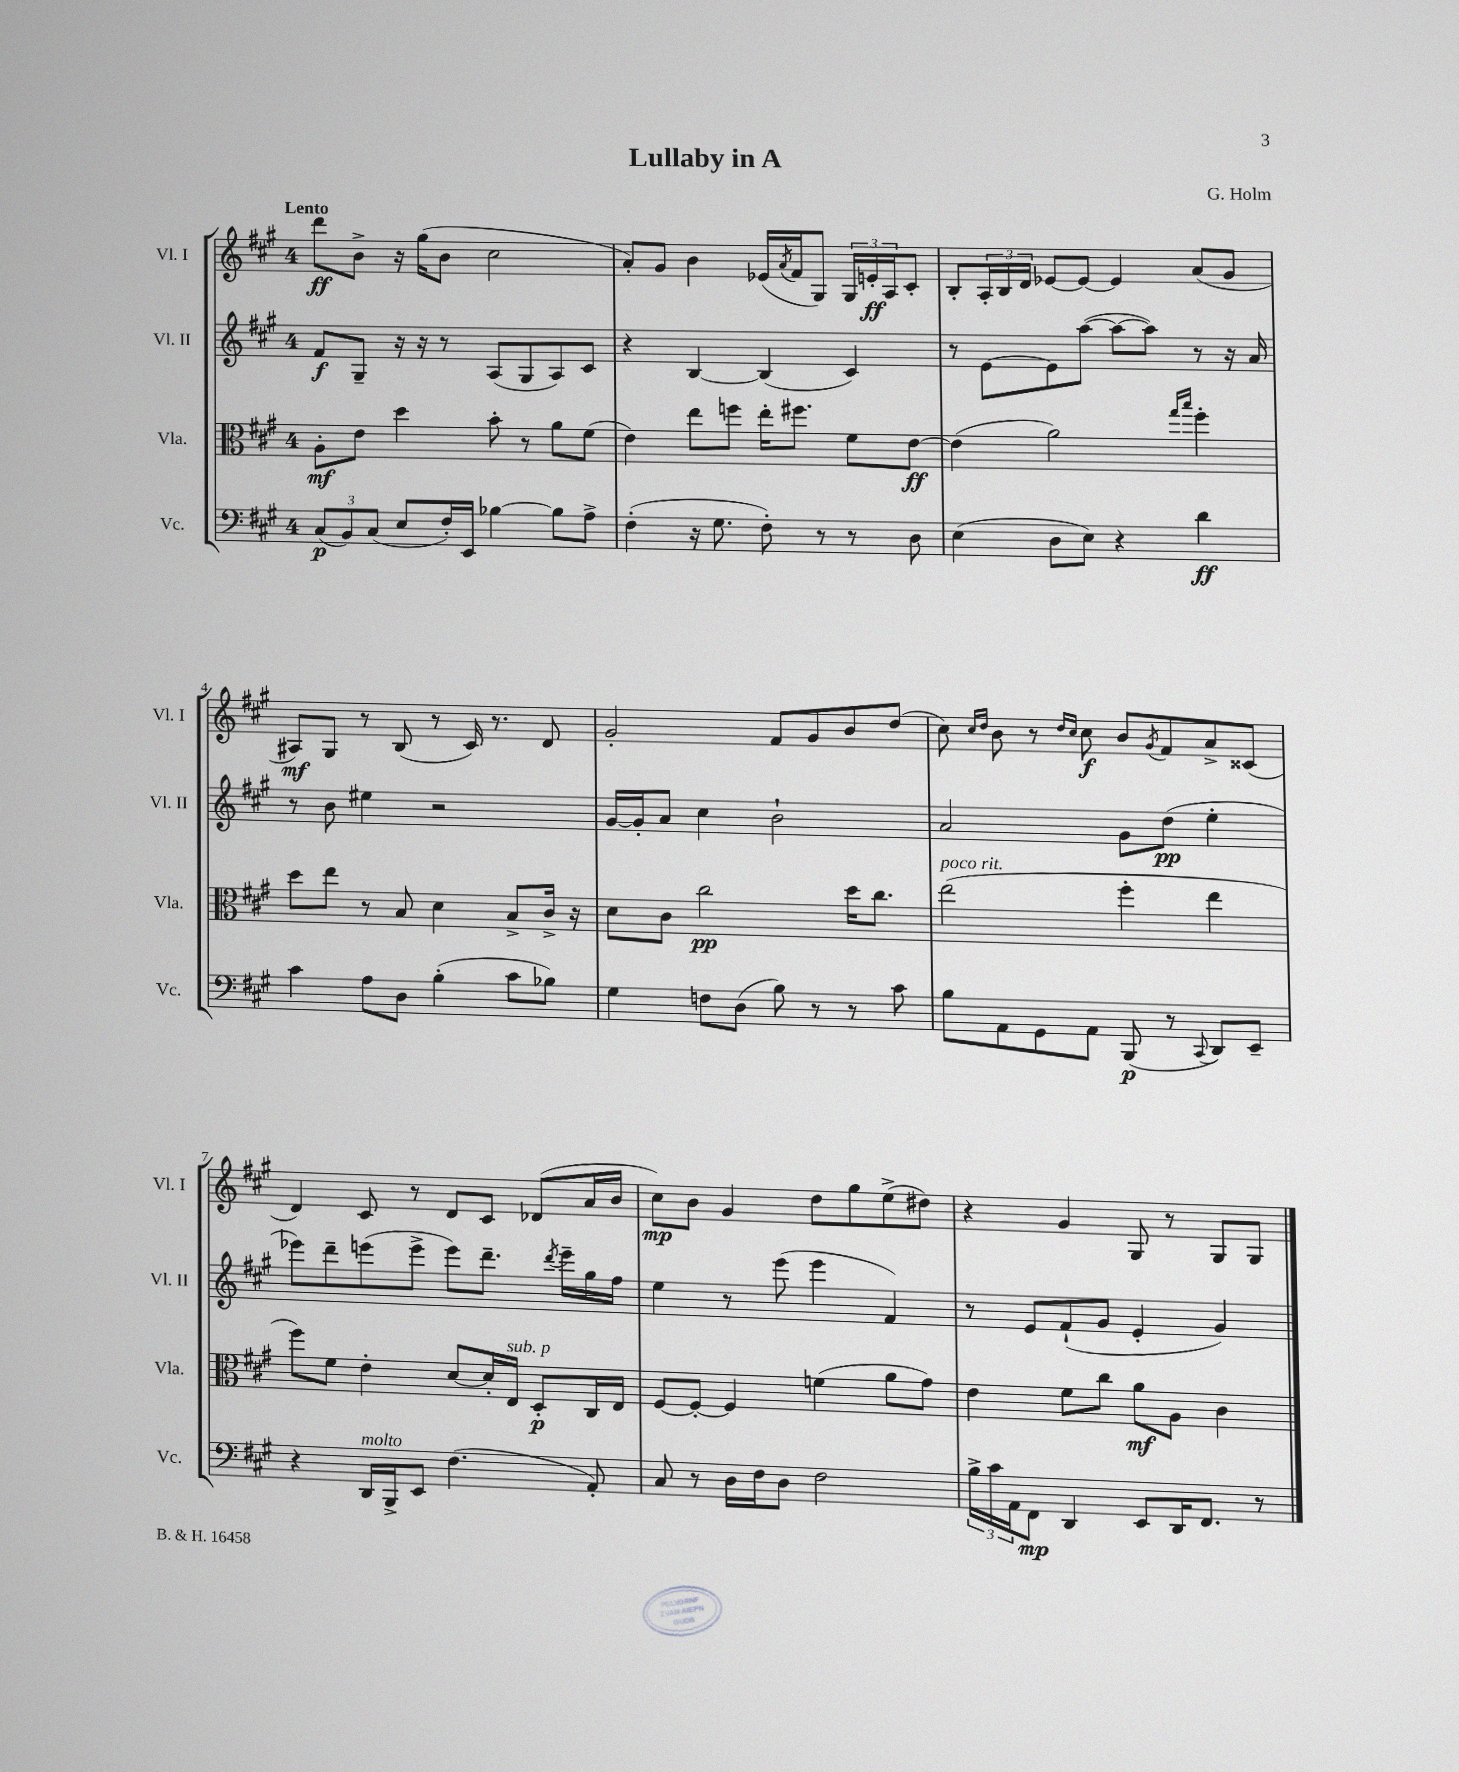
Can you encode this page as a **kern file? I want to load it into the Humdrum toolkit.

**kern	**kern	**kern	**kern
*staff4	*staff3	*staff2	*staff1
*clefF4	*clefC3	*clefG2	*clefG2
*k[f#c#g#]	*k[f#c#g#]	*k[f#c#g#]	*k[f#c#g#]
*M4/4	*M4/4	*M4/4	*M4/4
(12C#	8A'	8f#	8ddd
12BB)	.	.	.
.	8e	8G#~	8b^
(12C#	.	.	.
8E	4dd	16r	16r
.	.	16r	(16gg#
16F#')	.	8r	8b
16EE	.	.	.
[4B-	8b'	(8A	2cc#
.	8r	8G#	.
8B-]	8a	8A)	.
8A^	(8f#	8c#	.
=	=	=	=
(4F#'	4e)	4r	8a')
.	.	.	8g#
16r	8ee	[4B	4b
8.G#	.	.	.
.	8ff	.	.
8F#')	16ee'	(4B]	(16e-
.	.	.	8qa
.	8.ff#	.	16f#
8r	.	.	8G#)
8r	8f#	4c#)	24G#
.	.	.	24e'
.	.	.	24A
8D	[8e	.	8c#'
=	=	=	=
(4E	(4e]	8r	8B'
.	.	[8e	24A'
.	.	.	24B
.	.	.	24d
8D	2a)	8e]	[8e-
8E)	.	([8aa	8e-_
4r	.	8aa_	4e-]
.	.	8aa])	.
.	16qqgg#	.	.
.	16qqbb	.	.
4d	4ff#'	8r	(8a
.	.	16r	8g#
.	.	16a	.
=	=	=	=
4c#	8dd	8r	8A#)
.	8ee	8b	8G#
8A	8r	4ee#	8r
8D	8B	.	(8B
(4B'	4d	2r	8r
.	.	.	16c#)
.	.	.	8.r
8c#	8B^	.	.
8B-)	16c#^	.	8d
.	16r	.	.
=	=	=	=
4G#	8d	[16g#	2g#'
.	.	16g#']	.
.	8c#	8a	.
8F	2cc#	4cc#	.
(8D	.	.	.
8B)	.	2b`	8f#
8r	.	.	8g#
8r	16dd	.	8b
.	8.cc#	.	.
8c#	.	.	(8dd
=	=	=	=
8B	(2ee	2a	8cc#)
.	.	.	16qqcc#
.	.	.	16qqdd
8AA	.	.	8b
8GG#	.	.	8r
.	.	.	16qqdd
.	.	.	16qqcc#
8AA	.	.	8cc#
(8BBB	4ff#'	8g#	8b
.	.	.	8qg#
8r	.	(8dd	8f#
8qqCC#	.	.	.
8DD)	4ee	4ee'	8a^
8EE~	.	.	(8c##
=	=	=	=
4r	8ff#)	8eee-)	4d)
.	8f#	8ddd~	.
16DD	4e'	(8eee	8c#
16BBB^	.	.	.
8EE	.	8eee^	8r
(4.F#	[8d	8eee)	8d
.	16d']	8.ddd~	8c#
.	16E	.	.
.	8D'	.	(8d-
.	.	8qddd	.
.	.	16eee~	.
8AA')	16C#	16gg#	16a
.	16E	16ff#	16b
=	=	=	=
8C#	[8F#	4ee	8cc#)
8r	8F#'_	.	8b
16D	4F#]	8r	4g#
16F#	.	.	.
8D	.	(8eee	.
2F#	(4f	4eee	8dd
.	.	.	8gg#
.	8a	4f#)	(8ee^
.	8g#)	.	8dd#)
=	=	=	=
24B^	4e	8r	4r
24c#	.	.	.
24AA	.	.	.
8FF#	.	8e	.
4DD	8f#	(8f#`	4g#
.	8cc#	8g#	.
8EE	8a	4e'	8G#
16DD	8A	.	8r
8.FF#	.	.	.
.	4c#	4g#)	8G#
8r	.	.	8G#
==	==	==	==
*-	*-	*-	*-
